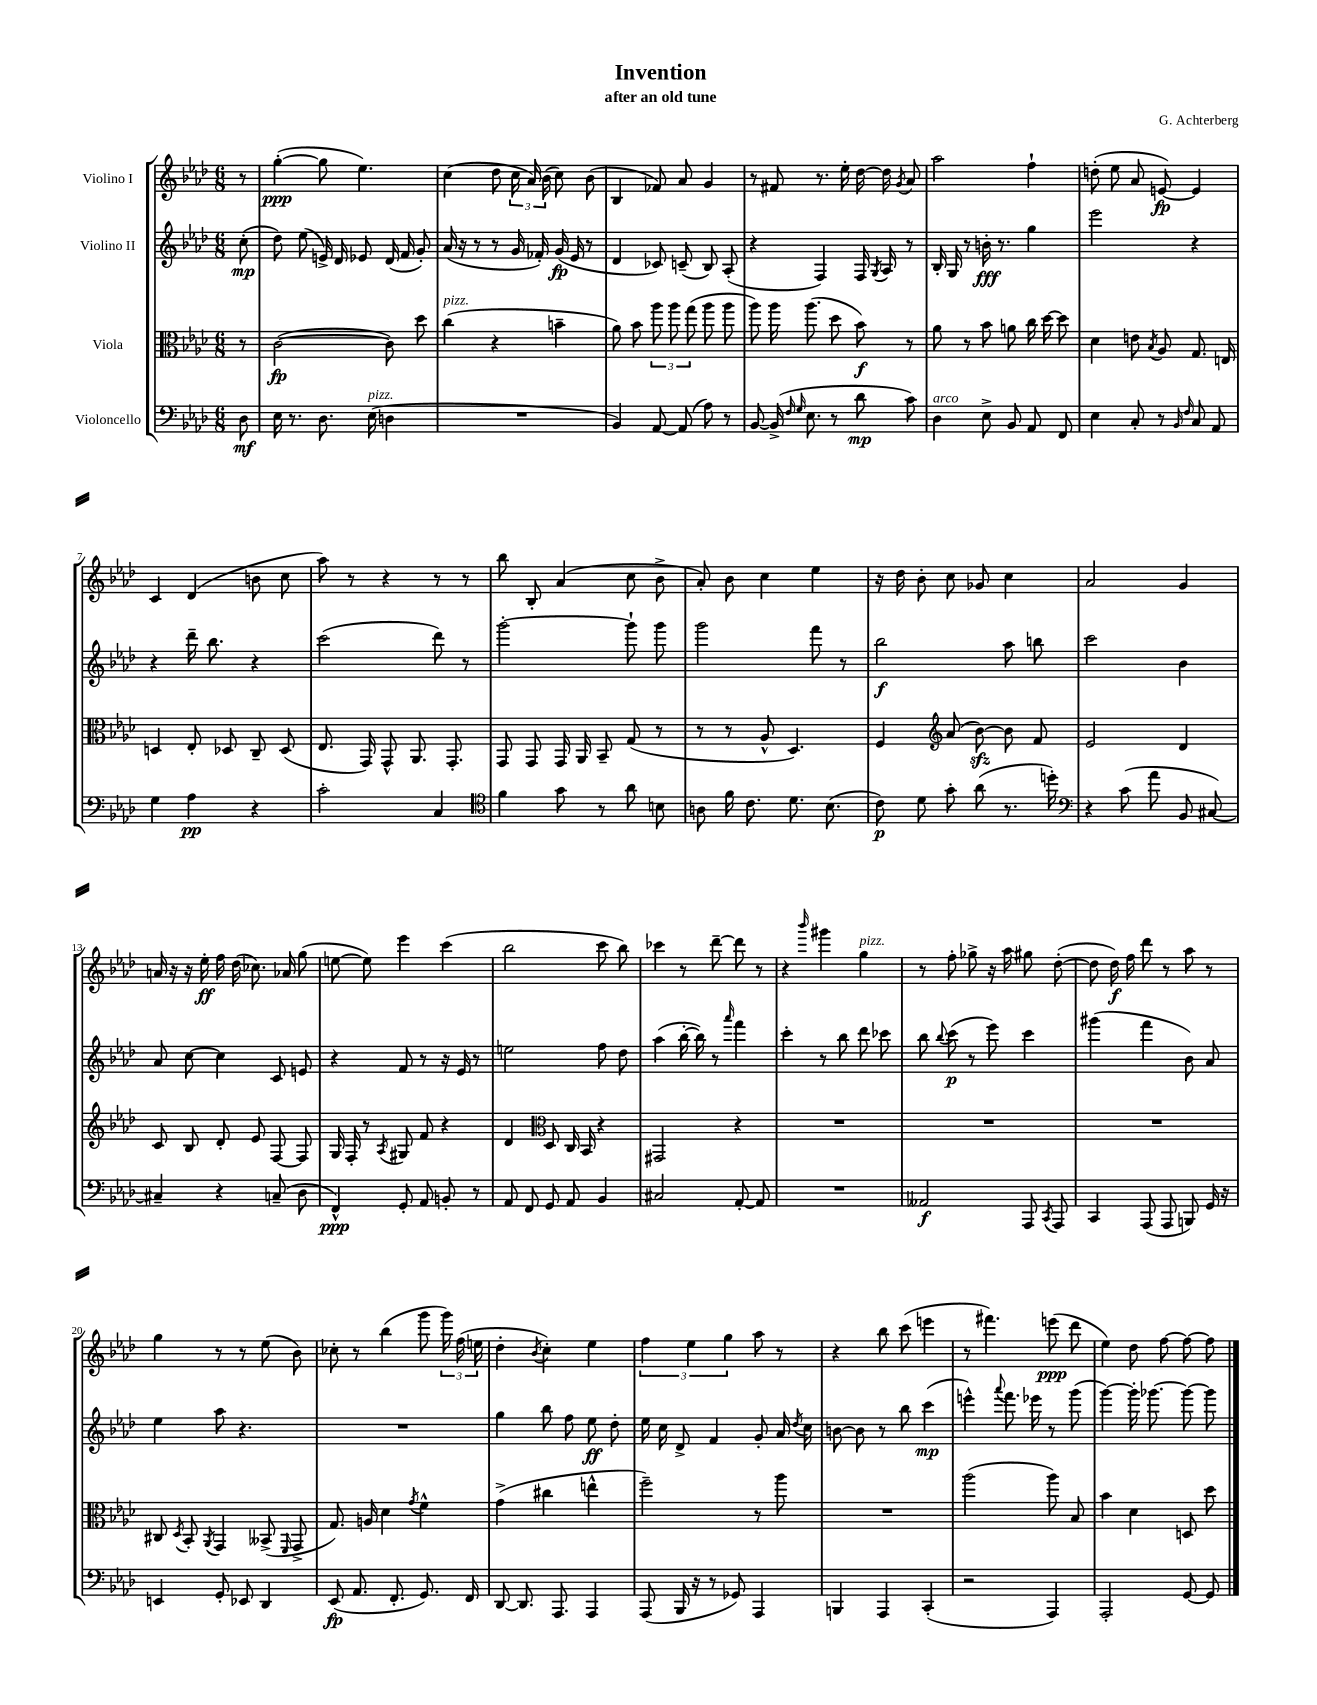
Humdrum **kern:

**kern	**dynam	**kern	**dynam	**kern	**dynam	**kern	**dynam
*part4	*part4	*part3	*part3	*part2	*part2	*part1	*part1
*staff4	*staff4	*staff3	*staff3	*staff2	*staff2	*staff1	*staff1
*I"Violoncello	*	*I"Viola	*	*I"Violino II	*	*I"Violino I	*
*clefF4	*	*clefC3	*	*clefG2	*	*clefG2	*
*k[b-e-a-d-]	*	*k[b-e-a-d-]	*	*k[b-e-a-d-]	*	*k[b-e-a-d-]	*
*M6/8	*	*M6/8	*	*M6/8	*	*M6/8	*
=	=	=	=	=	=	=	=
8D-\	mf	8r	.	(8cc'\	mp	8r	.
=1	=1	=1	=1	=1	=1	=1	=1
16E-\	.	([2c\	fp	8dd-\)	.	([4gg'\	ppp
8.r	.	.	.	.	.	.	.
.	.	.	.	(8ee-\	.	.	.
8.D-\	.	.	.	16en^/)	.	8gg\]	.
.	.	.	.	16d-/	.	.	.
.	.	.	.	8e-X/	.	4.ee-\)	.
!LO:TX:a:i:t=pizz.	!	!	!	!	!	!	!
(16E-\	.	.	.	.	.	.	.
4Dn\	.	8c\])	.	(16d-/	.	.	.
.	.	.	.	16f/	.	.	.
.	.	8dd-\	.	8g'/)	.	.	.
=2	=2	=2	=2	=2	=2	=2	=2
!	!	!LO:TX:a:i:t=pizz.	!	!	!	!	!
2.r	.	(4cc\	.	(16a-/	.	(4cc\	.
.	.	.	.	16r	.	.	.
.	.	.	.	8r	.	.	.
.	.	4r	.	8r	.	8dd-\	.
.	.	.	.	16g/	.	24cc\	.
.	.	.	.	.	.	24a-/)	.
.	.	.	.	16f-X'/)	.	.	.
.	.	.	.	.	.	(24b-\	.
.	.	4bn~\	.	(16g/	fp	8cc\)	.
.	.	.	.	16e-/	.	.	.
.	.	.	.	8r	.	(8b-\	.
=3	=3	=3	=3	=3	=3	=3	=3
4BB-/)	.	8a-\)	.	4d-/	.	4B-/	.
.	.	8b-\	.	.	.	.	.
[8AA-/	.	12aa-\	.	8c-X/)	.	8f-X/)	.
.	.	12aa-\	.	.	.	.	.
(8AA-/]	.	.	.	(8cn~/	.	8a-/	.
.	.	(12gg\	.	.	.	.	.
8A-\)	.	8aa-\	.	8B-/)	.	4g/	.
8r	.	8aa-\	.	(8A-'/	.	.	.
=4	=4	=4	=4	=4	=4	=4	=4
[8BB-/	.	8aa-\)	.	4r	.	8r	.
(16BB-^/]	.	16aa-\	.	.	.	8f#X/	.
16qqF/	.	.	.	.	.	.	.
16qqG/	.	.	.	.	.	.	.
8.E-\	.	(8.aa-\	.	.	.	.	.
.	.	.	.	4F/)	.	8.r	.
8r	.	8dd-\	.	.	.	.	.
.	.	.	.	.	.	16ee-'\	.
8d-\	mp	8b-\)	f	16F/	.	[16dd-\	.
.	.	.	.	8qG/	.	.	.
.	.	.	.	16A-/	.	16dd-\]	.
.	.	.	.	.	.	8qg/	.
8c\)	.	8r	.	8r	.	8a-/	.
=5	=5	=5	=5	=5	=5	=5	=5
!LO:TX:a:i:t=arco	!	!	!	!	!	!	!
4D-\	.	8a-\	.	16B-'/	.	2aa-\	.
.	.	.	.	16G/	.	.	.
.	.	8r	.	8r	.	.	.
8E-^\	.	8b-\	.	16bn'\	fff	.	.
.	.	.	.	8.r	.	.	.
8BB-/	.	8an\	.	.	.	.	.
8AA-/	.	16cc\	.	4gg\	.	4ff`\	.
.	.	[16dd-\	.	.	.	.	.
8FF/	.	8dd-\]	.	.	.	.	.
=6	=6	=6	=6	=6	=6	=6	=6
4E-\	.	4d-\	.	2eee-\	.	(8ddn'\	.
.	.	.	.	.	.	8ee-\	.
8C'/	.	8en\	.	.	.	8a-/	.
.	.	8qB-/	.	.	.	.	.
8r	.	8A-/	.	.	.	[8en/)	fp
16qqBB-/	.	.	.	.	.	.	.
16qqF/	.	.	.	.	.	.	.
8C/	.	8.G/	.	4r	.	4e/]	.
8AA-/	.	.	.	.	.	.	.
.	.	16En/	.	.	.	.	.
!!LO:LB:g=z
=7	=7	=7	=7	=7	=7	=7	=7
4G\	.	4Dn/	.	4r	.	4c/	.
4A-\	pp	8E-'/	.	16ddd-~\	.	(4d-/	.
.	.	.	.	8.bb-\	.	.	.
.	.	8D-X/	.	.	.	.	.
4r	.	8C~/	.	4r	.	8bn\	.
.	.	(8D-/	.	.	.	8cc\	.
=8	=8	=8	=8	=8	=8	=8	=8
2c'\	.	8.E-/	.	(2ccc\	.	8aa-\)	.
.	.	.	.	.	.	8r	.
.	.	16GG/)	.	.	.	.	.
.	.	8GG^^/	.	.	.	4r	.
.	.	8.AA-/	.	.	.	.	.
4C/	.	.	.	8ddd-\)	.	8r	.
.	.	8.GG'/	.	.	.	.	.
.	.	.	.	8r	.	8r	.
=9	=9	=9	=9	=9	=9	=9	=9
*clefC4	*	*	*	*	*	*	*
4f\	.	8GG/	.	[2ggg'\	.	8bb-\	.
.	.	8GG/	.	.	.	8B-'/	.
8g\	.	16GG/	.	.	.	(4a-/	.
.	.	16AA-/	.	.	.	.	.
8r	.	8BB-~/	.	.	.	.	.
8a-\	.	(8G/	.	8ggg`\]	.	8cc\	.
8Bn\	.	8r	.	8ggg\	.	8b-^\	.
=10	=10	=10	=10	=10	=10	=10	=10
8An\	.	8r	.	2ggg\	.	8a-'/)	.
16f\	.	8r	.	.	.	8b-\	.
8.c\	.	.	.	.	.	.	.
.	.	8A-^^/	.	.	.	4cc\	.
8.d-\	.	4.D-/)	.	.	.	.	.
.	.	.	.	8fff\	.	4ee-\	.
(8.B-\	.	.	.	.	.	.	.
.	.	.	.	8r	.	.	.
=11	=11	=11	=11	=11	=11	=11	=11
8c\)	p	4F/	.	2bb-\	f	16r	.
.	.	.	.	.	.	16dd-\	.
8d-\	.	.	.	.	.	8b-'\	.
*	*	*clefG2	*	*	*	*	*
8g'\	.	(8a-/	.	.	.	8cc\	.
(8a-\	.	[8b-zz\)	.	.	.	8g-X/	.
8.r	.	8b-\]	.	8aa-\	.	4cc\	.
.	.	8f/	.	8bbn\	.	.	.
16ddn'\)	.	.	.	.	.	.	.
=12	=12	=12	=12	=12	=12	=12	=12
*clefF4	*	*	*	*	*	*	*
4r	.	2e-/	.	2ccc\	.	2a-/	.
(8c\	.	.	.	.	.	.	.
8a-\	.	.	.	.	.	.	.
8BB-/	.	4d-/	.	4b-\	.	4g/	.
[8C#X/)	.	.	.	.	.	.	.
!!LO:LB:g=z
=13	=13	=13	=13	=13	=13	=13	=13
4C#X~/]	.	8c/	.	8a-/	.	16an/	.
.	.	.	.	.	.	16r	.
.	.	8B-/	.	[8cc\	.	16r	.
.	.	.	.	.	.	16ee-'\	ff
4r	.	8d-'/	.	4cc\]	.	16ff\	.
.	.	.	.	.	.	(16dd-\	.
.	.	8e-/	.	.	.	8.cc-X\)	.
(8Cn~/	.	[8F/	.	8c/	.	.	.
.	.	.	.	.	.	16a-X/	.
8D-\	.	8F/]	.	8en/	.	(8gg\	.
=14	=14	=14	=14	=14	=14	=14	=14
4FF^^/)	ppp	16G/	.	4r	.	[8een\	.
.	.	16F'/	.	.	.	.	.
.	.	8r	.	.	.	8ee\])	.
.	.	8qA-/	.	.	.	.	.
8GG'/	.	8G#X/	.	8f/	.	4eee-\	.
8AA-/	.	8f/	.	8r	.	.	.
8BBn'/	.	4r	.	16r	.	(4ccc\	.
.	.	.	.	16e-/	.	.	.
8r	.	.	.	8r	.	.	.
=15	=15	=15	=15	=15	=15	=15	=15
8AA-/	.	4d-/	.	2een\	.	2bb-\	.
8FF/	.	.	.	.	.	.	.
*	*	*clefC3	*	*	*	*	*
8GG/	.	8D-/	.	.	.	.	.
8AA-/	.	16C/	.	.	.	.	.
.	.	16BB-/	.	.	.	.	.
4BB-/	.	4r	.	8ff\	.	8ccc\	.
.	.	.	.	8dd-\	.	8bb-\)	.
=16	=16	=16	=16	=16	=16	=16	=16
2C#X/	.	2GG#X/	.	(4aa-\	.	4ccc-X\	.
.	.	.	.	[16bb-'\	.	8r	.
.	.	.	.	16bb-\])	.	.	.
.	.	.	.	8r	.	[8ddd-~\	.
.	.	.	.	16qqaaa-/	.	.	.
[8AA-'/	.	4r	.	4fff\	.	8ddd-\]	.
8AA-/]	.	.	.	.	.	8r	.
=17	=17	=17	=17	=17	=17	=17	=17
2.r	.	2.r	.	4ccc'\	.	4r	.
.	.	.	.	.	.	16qqbbb-/	.
.	.	.	.	8r	.	4ggg#X\	.
.	.	.	.	8bb-\	.	.	.
!	!	!	!	!	!	!LO:TX:a:i:t=pizz.	!
.	.	.	.	8ddd-\	.	4gg\	.
.	.	.	.	8ccc-X\	.	.	.
=18	=18	=18	=18	=18	=18	=18	=18
2AA--X/	f	2.r	.	8bb-\	.	8r	.
.	.	.	.	8qqbb-/	.	.	.
.	.	.	.	(8ccc\	p	8ff'\	.
.	.	.	.	8r	.	8gg-X^\	.
.	.	.	.	8eee-\)	.	16r	.
.	.	.	.	.	.	16aa-\	.
8AAA-/	.	.	.	4ccc\	.	8gg#X\	.
8qCC/	.	.	.	.	.	.	.
8AAA-/	.	.	.	.	.	([8dd-'\	.
=19	=19	=19	=19	=19	=19	=19	=19
4CC/	.	2.r	.	(4ggg#X\	.	8dd-\]	.
.	.	.	.	.	.	16dd-\)	f
.	.	.	.	.	.	16ff\	.
(8AAA-/	.	.	.	4fff\	.	8ddd-\	.
8AAA-/	.	.	.	.	.	8r	.
8BBBn/)	.	.	.	8b-\)	.	8aa-\	.
16GG/	.	.	.	8a-/	.	8r	.
16r	.	.	.	.	.	.	.
!!LO:LB:g=z
=20	=20	=20	=20	=20	=20	=20	=20
4EEn/	.	8C#X/	.	4ee-\	.	4gg\	.
.	.	8qD-/	.	.	.	.	.
.	.	8BB-'/	.	.	.	.	.
.	.	8qAA-/	.	.	.	.	.
8GG'/	.	4GG/	.	8aa-\	.	8r	.
8EE-X/	.	.	.	4.r	.	8r	.
4DD-/	.	(8BB--X^/	.	.	.	(8ee-\	.
.	.	16qqFF/	.	.	.	.	.
.	.	8GG^/	.	.	.	8b-\)	.
=21	=21	=21	=21	=21	=21	=21	=21
(8EE-/	fp	8.G/)	.	2.r	.	8cc-X'\	.
8.AA-/	.	.	.	.	.	8r	.
.	.	16An/	.	.	.	.	.
.	.	4d-\	.	.	.	(4bb-\	.
8.FF'/	.	.	.	.	.	.	.
.	.	8qg/	.	.	.	.	.
8.GG/)	.	4f^^\	.	.	.	8ggg\	.
.	.	.	.	.	.	24ggg\)	.
.	.	.	.	.	.	(24ff\	.
16FF/	.	.	.	.	.	.	.
.	.	.	.	.	.	24een\	.
=22	=22	=22	=22	=22	=22	=22	=22
[8DD-/	.	(4g^\	.	4gg\	.	4dd-'\	.
8.DD-/]	.	.	.	.	.	.	.
.	.	.	.	.	.	8qb-/	.
.	.	4cc#X\	.	8bb-\	.	4cc'\)	.
8.AAA-/	.	.	.	.	.	.	.
.	.	.	.	8ff\	.	.	.
4AAA-/	.	4een^^\	.	8ee-\	ff	4ee-\	.
.	.	.	.	8dd-'\	.	.	.
=23	=23	=23	=23	=23	=23	=23	=23
(8AAA-/	.	2ff~\)	.	16ee-\	.	6ff\	.
.	.	.	.	16cc\	.	.	.
16BBB-/	.	.	.	8d-^/	.	.	.
.	.	.	.	.	.	6ee-\	.
16r	.	.	.	.	.	.	.
8r	.	.	.	4f/	.	.	.
.	.	.	.	.	.	6gg\	.
8GG-X/)	.	.	.	.	.	.	.
4AAA-/	.	8r	.	8g'/	.	8aa-\	.
.	.	8aa-\	.	16a-/	.	8r	.
.	.	.	.	8qdd-/	.	.	.
.	.	.	.	16cc\	.	.	.
=24	=24	=24	=24	=24	=24	=24	=24
4BBBn/	.	2.r	.	[8bn\	.	4r	.
.	.	.	.	8b\]	.	.	.
4AAA-/	.	.	.	8r	.	8bb-\	.
.	.	.	.	8bb-\	.	(8ccc\	.
(4CC'/	.	.	.	(4ccc\	mp	4eeen\	.
=25	=25	=25	=25	=25	=25	=25	=25
2r	.	(2aa-\	.	4eeen^^\)	.	8r	.
.	.	.	.	.	.	4.fff#X\)	.
.	.	.	.	8qqaaa-/	.	.	.
.	.	.	.	8.fff\	.	.	.
.	.	.	.	16eee-X\	.	.	.
4AAA-/)	.	8aa-\)	.	8r	.	(8eeen\	ppp
.	.	8B-/	.	(8ggg\	.	8ddd-\	.
=26	=26	=26	=26	=26	=26	=26	=26
2AAA-'/	.	4b-\	.	[4ggg\)	.	4ee-\)	.
.	.	4d-\	.	16ggg'\]	.	8dd-\	.
.	.	.	.	[8.ggg-X\	.	.	.
.	.	.	.	.	.	[8ff\	.
[8GG/	.	8Dn/	.	8ggg-\_	.	8ff\_	.
8GG/]	.	8dd-\	.	8ggg-\]	.	8ff\]	.
==	==	==	==	==	==	==	==
*-	*-	*-	*-	*-	*-	*-	*-
